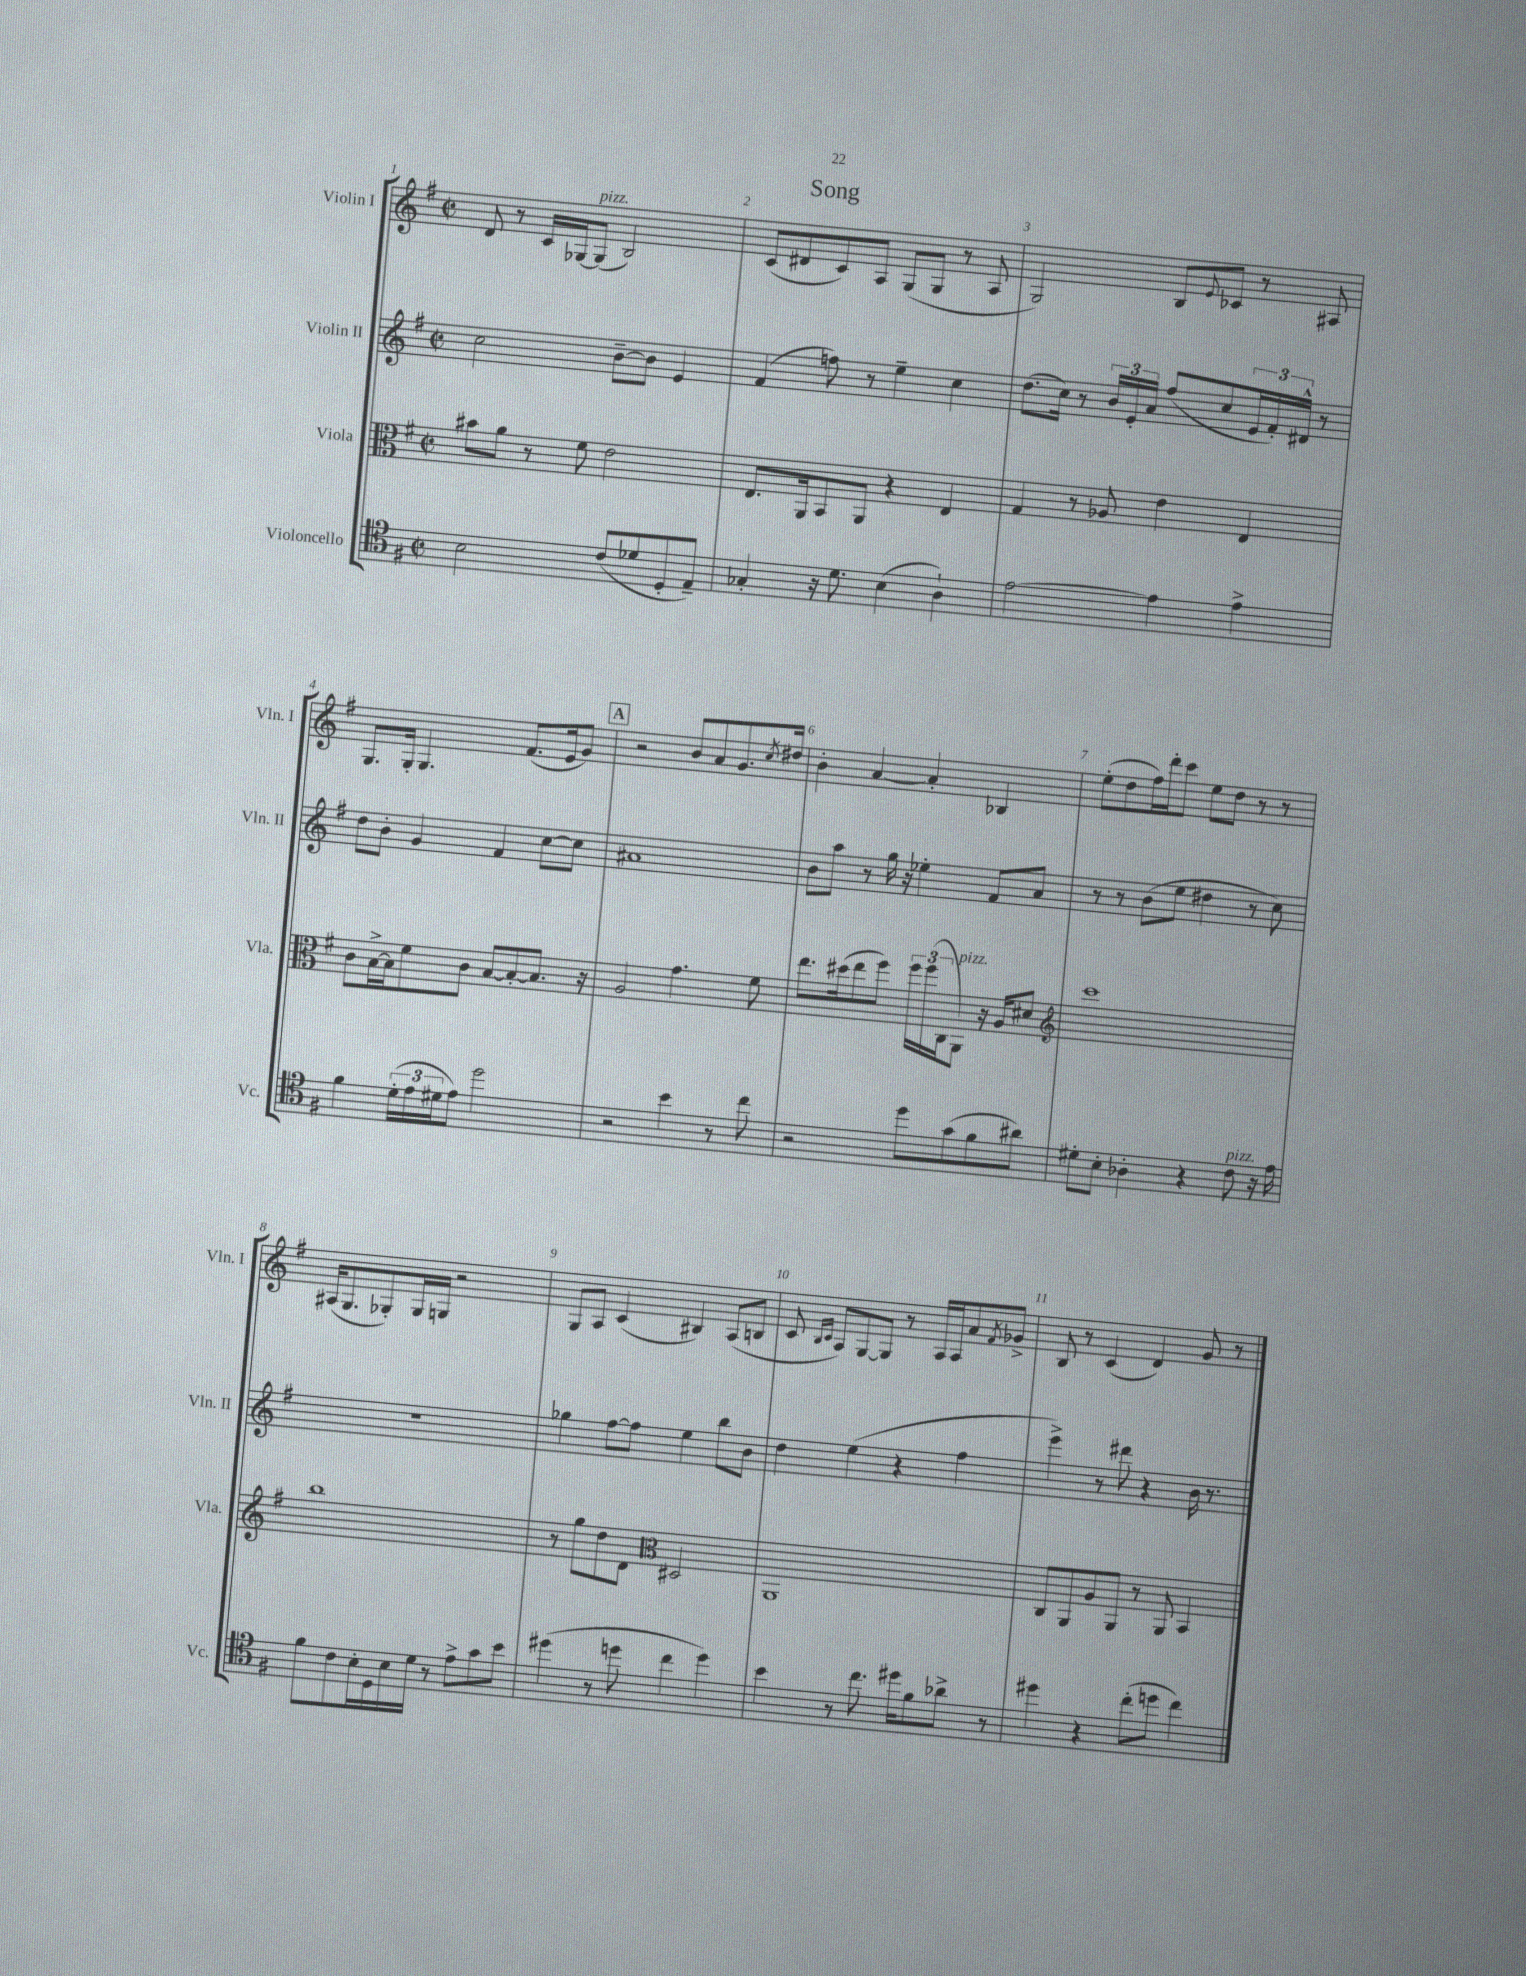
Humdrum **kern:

**kern	**kern	**kern	**kern
*staff4	*staff3	*staff2	*staff1
*clefC4	*clefC3	*clefG2	*clefG2
*k[f#]	*k[f#]	*k[f#]	*k[f#]
*M2/2	*M2/2	*M2/2	*M2/2
*met(c|)	*met(c|)	*met(c|)	*met(c|)
2B\	8b#\L	2cc\	8d/
.	8a\J	.	8r
.	8r	.	16c/LL
.	.	.	[16G-/J
.	8f#\	.	(8G-/]J
(8c/L	2e\	[8b~\L	2B/)
8d-/	.	8b\]J	.
8D'/	.	4e/	.
8E~/J)	.	.	.
=	=	=	=
4G-'/	8.E/L	(4f#/	(8c/L
.	.	.	8d#/
.	16AA/k	.	.
16r	8BB/	8ff\)	8c/)
8.d\	.	.	.
.	8AA/J	8r	8A/J
(4B\	4r	4ee~\	(8G/L
.	.	.	8G/J
4A`\)	4E/	4cc\	8r
.	.	.	8A/
=	=	=	=
[2e\	4G/	(8.dd\L	2G/)
.	.	16cc\Jk)	.
.	8r	8r	.
.	8A-/	24b/LL	.
.	.	24e'/	.
.	.	24a/JJ	.
4e\]	4e\	(8ff#/L	8B/L
.	.	.	8qqe/
.	.	8cc/	8c-/J
4e^\	4E/	24e/L	8r
.	.	24f#'/)	.
.	.	24d#^^/JJ	.
.	.	8r	8A#/
=	=	=	=
4f#\	8c\L	8dd\L	8.G/L
.	[16B^\L	8b'\J	.
.	16B\]J	.	16G'/Jk
(24d'\LL	8f#\	4g/	4.G/
24e\	.	.	.
24d#\J	.	.	.
8e\J)	8c\J	.	.
2dd\	[8B/L	4f#/	.
.	8B'/_	.	(8.f#/L
.	8.B/]J	[8cc\L	.
.	.	.	16e/k
.	.	8cc\]J	8g/J)
.	16r	.	.
=	=	=	=
2r	2A/	1a#	2r
4b\	4.g\	.	8b/L
.	.	.	8a/
8r	.	.	8.g/
8cc\	8f#\	.	.
.	.	.	8qcc/
.	.	.	16dd#/Jk
=	=	=	=
2r	8.ee\L	8b\L	4b'\
.	.	8aa\J	.
.	(16dd#\k	.	.
.	8ee\	8r	[4a/
.	8ff#\J)	16gg\	.
.	.	16r	.
8dd\L	24ff#\LL	4ee-'\	4a'/]
.	(24ff#\	.	.
.	24C\J	.	.
(8g\	8AA\J)	.	.
8f#\	16r	8f#/L	4B-/
.	16A/LK	.	.
8a#\J)	8d#/J	8a/J	.
=	=	=	=
*	*clefG2	*	*
8d#'\L	1ccc	8r	(8ee'\L
8B'\J	.	8r	8dd\
4A-'\	.	(8b\L	16ff#\L)
.	.	.	16ddd'\J
.	.	8ee\J	8ccc\J
4r	.	4dd#\	8ee\L
.	.	.	8dd\J
8c\	.	8r	8r
16r	.	8cc\)	8r
16e\	.	.	.
=	=	=	=
8f#\L	1bb	1r	(16A#/LK
.	.	.	8.G/
8c\	.	.	.
16B'\L	.	.	8G-'/)
16D\	.	.	.
16B\	.	.	16G-/L
16d\JJ	.	.	16G/JJ
8r	.	.	2r
8e^\L	.	.	.
8g\	.	.	.
8b\J	.	.	.
=	=	=	=
(4dd#\	8r	4gg-\	8G/L
.	8gg\L	.	8A/J
8r	8dd\	[8ff#\L	(4c/
8dd\	8d\J	8ff#\]J	.
*	*clefC3	*	*
4cc\	2D#/	4ee\	4B#/)
4dd\)	.	8bb\L	(8A/L
.	.	8b\J	8B/J
=	=	=	=
4b\	1AA	4dd\	8c/
.	.	.	16qqB/LL
.	.	.	16qqc/JJ
.	.	.	8A/L)
8r	.	(4ee\	[8G/
8.cc\	.	.	8G/]J
.	.	4r	8r
16dd#\LK	.	.	.
8f#\	.	.	16A/LL
.	.	.	16A/J
8a-^\J	.	4ff#\	8a/
.	.	.	8qf#/
8r	.	.	8g-^/J
=	=	=	=
4dd#\	8C/L	4eee^\)	8B/
.	8AA/	.	8r
4r	8A/	8r	(4c/
.	8AA/J	8ddd#\	.
(8cc'\L	8r	4r	4d/)
8dd\J	8AA/	.	.
4cc\)	4BB/	16b\	8g/
.	.	8.r	.
.	.	.	8r
==	==	==	==
*-	*-	*-	*-
